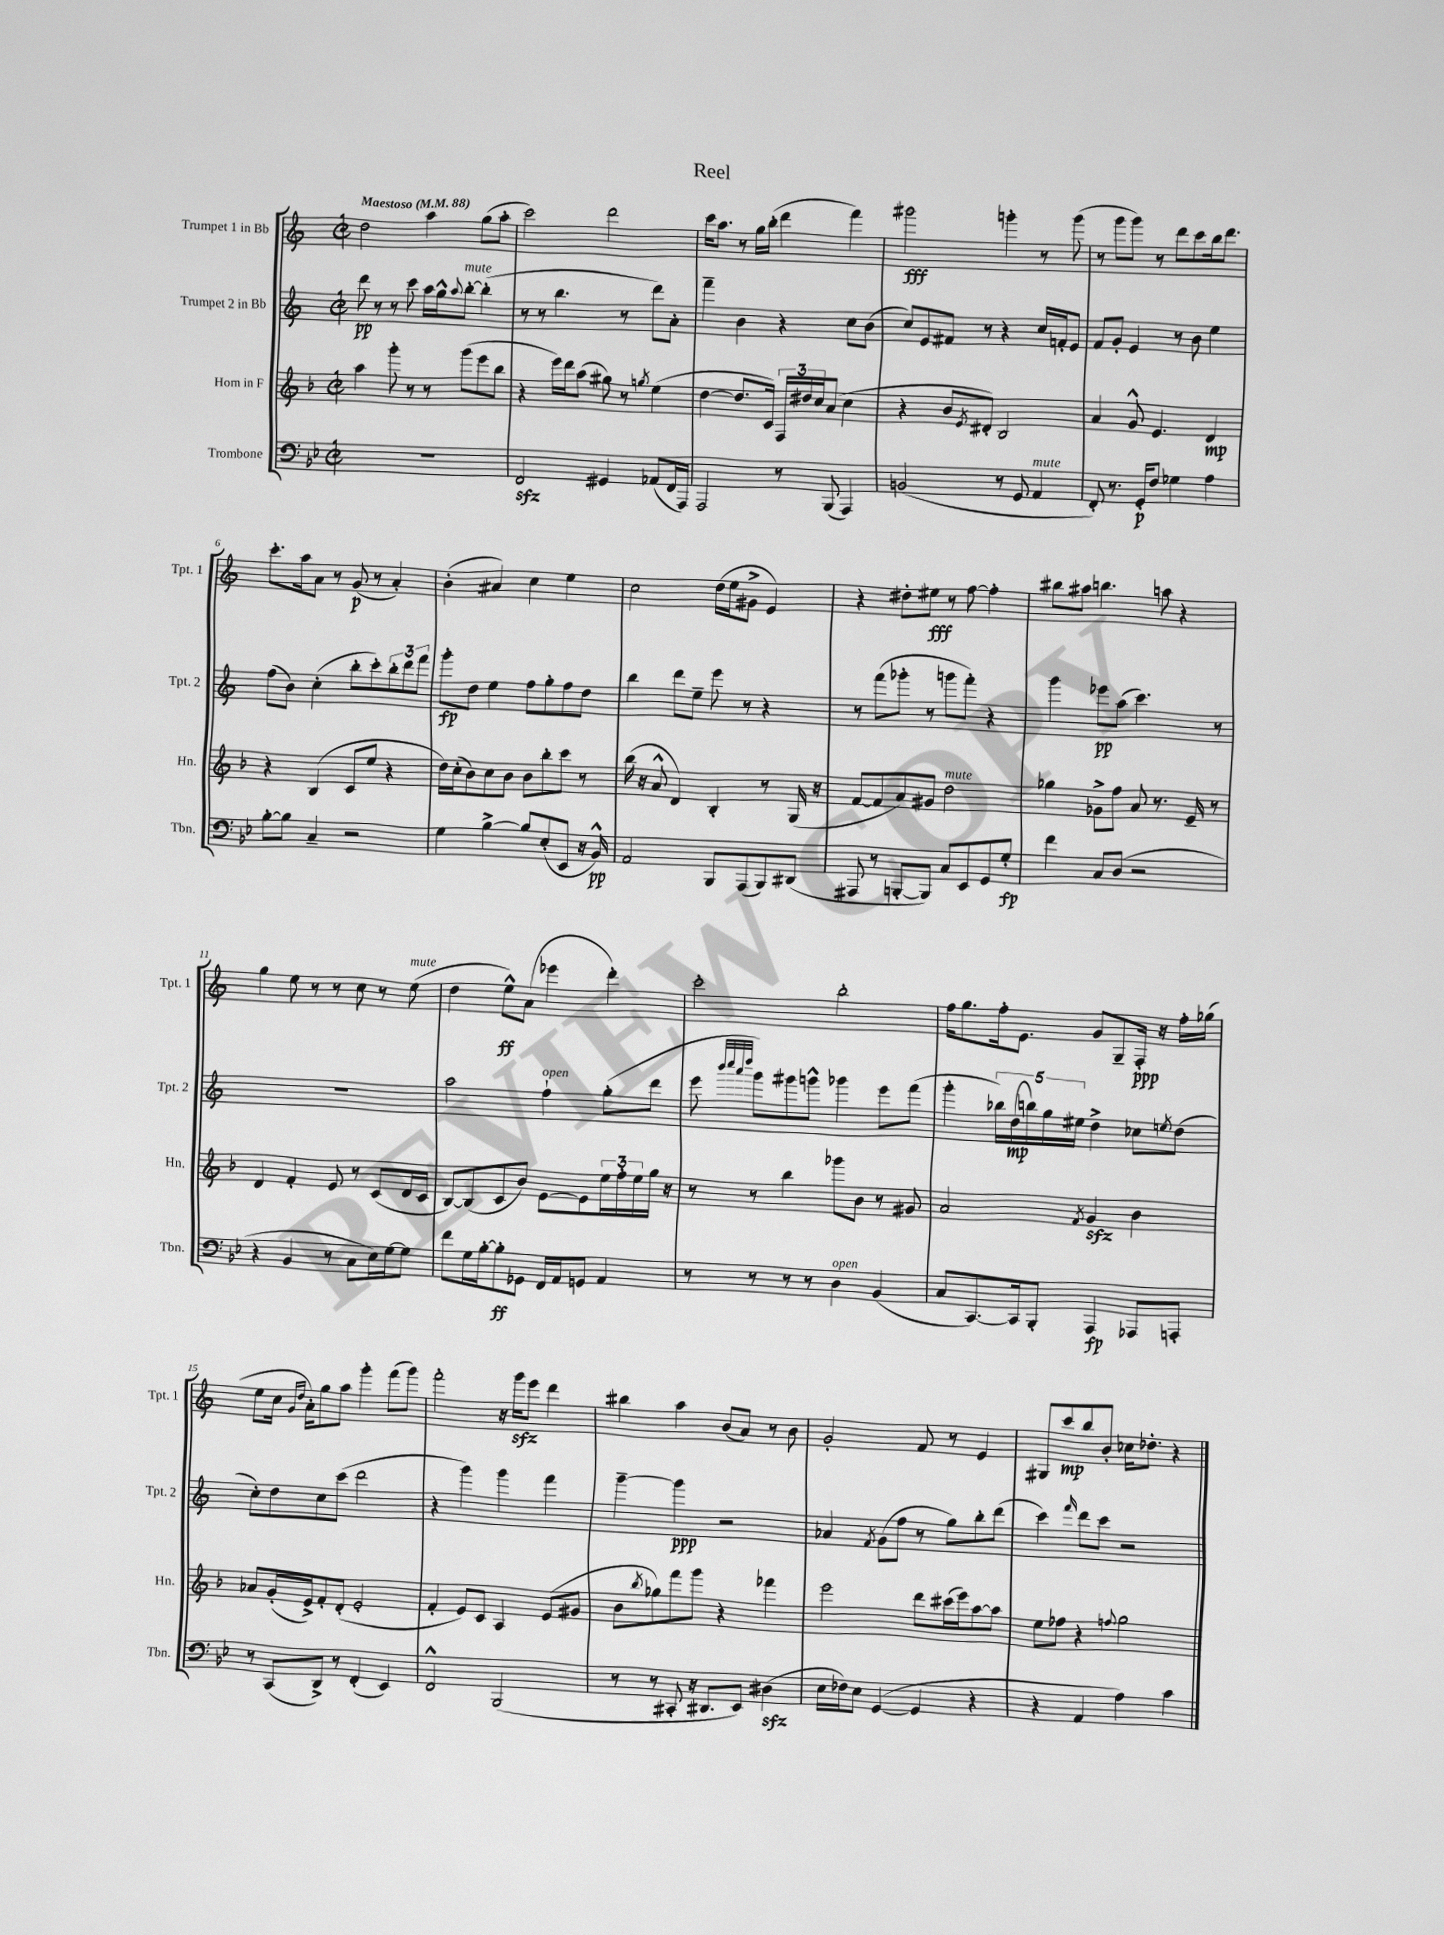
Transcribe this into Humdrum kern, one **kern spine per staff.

**kern	**kern	**kern	**kern
*staff4	*staff3	*staff2	*staff1
*clefF4	*clefG2	*clefG2	*clefG2
*k[b-e-]	*k[b-]	*k[]	*k[]
*M2/2	*M2/2	*M2/2	*M2/2
*met(c|)	*met(c|)	*met(c|)	*met(c|)
*MM88	*MM88	*MM88	*MM88
1r	4aa	8ddd	2dd
.	.	8r	.
.	8ggg'	8r	.
.	8r	8ccc	.
.	8r	16aa	4aa
.	.	16gg^^	.
.	.	8qqaa	.
.	(8ggg	[8bb'	.
.	8eee	(4bb']	(8gg
.	8bb-	.	8aa'
=	=	=	=
2FF	4r	8r	2ccc)
.	.	8r	.
.	16eee)	4.bb	.
.	16ddd	.	.
.	(8aa	.	.
4GG#	8gg#)	.	2ddd
.	8r	8r	.
.	8qgg	.	.
(8AA-	(4ee	8ddd)	.
16FF	.	8a'	.
16AAA)	.	.	.
=	=	=	=
2AAA	[4dd	4fff~	16ccc
.	.	.	8.aa
.	8.dd]	4b	8r
.	.	.	16gg
.	16c)	.	(16bb'
8r	24F	4r	4ddd
.	24dd#	.	.
.	24cc	.	.
(8BBB-	(8a	.	.
4AAA)	4cc	8cc	4fff)
.	.	(8b	.
=	=	=	=
(2BB	4r	8cc)	2ggg#
.	.	8e	.
.	8b-	8f#	.
.	8qe	.	.
.	8d#')	8r	.
8r	2B-	4r	4ggg'
8GG	.	.	.
4AA	.	16cc	8r
.	.	16f'	.
.	.	8e	(8ggg
=	=	=	=
8FF')	4a	8f	8r
8.r	.	8g'	8ggg
.	8g^^	4e	8ggg)
16GG'	.	.	.
8F	4.e	.	8r
4G-	.	8r	8ddd
.	.	8b	8ccc
4A	4d	4ee	16bb
.	.	.	8.ddd
=	=	=	=
[8B-'	4r	(8ff	8.ccc'
8B-]	.	8b)	.
.	.	.	16aa
4C~	(4B-	(4cc'	8a
.	.	.	8r
2r	8c	8bb'	(8g
.	8ee	8ccc')	8r
.	4r	12bb'	4a')
.	.	12ddd	.
.	.	12fff	.
=	=	=	=
4G	16dd)	8ggg'	(4b'
.	(16cc'	.	.
.	8b-)	8dd	.
[4B-^	8cc	4ee	4a#)
.	8b-	.	.
8B-]	8b-	8ff	4cc
(8E-'	8bb-'	8gg'	.
8EE-	8ccc	8ff	4ee
16r	8r	8dd	.
16BB-^^)	.	.	.
=	=	=	=
2AA	(16bb-	4bb	2cc
.	16r	.	.
.	8a^^	.	.
.	4d)	8ddd	.
.	.	8ee~	.
8BBB-	4B-'	8eee	(16dd
.	.	.	16ee
(8AAA	.	8r	8g#^
8BBB-)	8r	4r	4e)
(8DD#	(16G	.	.
.	16r	.	.
=	=	=	=
8AAA#	[8f	8r	4r
8r	8f]	(8fff	.
[8BBB'	8a)	8ggg-'	8dd#'
8BBB])	8g#	8r	8ee#
8C	2dd	8ggg	8r
8EE-	.	8fff')	[8ff
8GG	.	4r	4ff']
8G'	.	.	.
=	=	=	=
4f	4gg-	4ggg	8bb#
.	.	.	8aa#
8C	8g-^	8eee-	4.bb
(8D	8ff	(8aa	.
2r	8a	4.ccc)	.
.	8.r	.	8aa
.	.	.	4r
.	16e~	.	.
.	8r	8r	.
=	=	=	=
4r	4d	1r	4gg
4BB-	4f'	.	8ee
.	.	.	8r
8r	8e	.	8r
8C	8r	.	8cc
16E-)	(8c	.	8r
[16G	.	.	.
8G]	16d	.	(8ee
.	16c	.	.
=	=	=	=
8f	[8B-)	2aa	4dd
16G	(8B-]	.	.
[16B-'	.	.	.
8B-']	8c	.	8ee^^)
8GG-	8b-)	.	(8a
16FF	[8e	4ff`	4eee-
16AA	.	.	.
8GG	8e]	.	.
4AA	24ee	(8gg'	4ddd')
.	24ff'	.	.
.	24ee	.	.
.	16gg	8ddd	.
.	16r	.	.
=	=	=	=
8r	8r	8eee	2ccc'
.	.	32qqbbb	.
.	.	32qqcccc	.
.	.	32qqaaa	.
.	.	32qqdddd	.
8r	8r	8ggg)	.
8r	4bb-	8ggg#	.
8r	.	8ggg^^	.
4D	8ggg-	4ggg-	2bb'
.	8b-	.	.
(4BB-	8r	8eee	.
.	8g#	(8fff	.
=	=	=	=
8C	2a	4ggg'	16ff
.	.	.	8.gg
[8.CC)	.	.	.
.	.	20bb-)	16ff'
.	.	(20dd	.
16CC]	.	.	8.e
.	.	20bb)	.
8BBB-'	.	.	.
.	.	20gg	.
.	.	20ee#	.
.	8qf	.	.
4AAA	4g	4dd^	8g
.	.	.	8G~
8AAA-	4b-	8cc-	16F'
.	.	.	16r
.	.	8qee	.
8AAA'	.	(8dd	16ff'
.	.	.	(16gg-
=	=	=	=
8r	8a-	8cc')	8ee
(8CC	(16g'	8dd	16cc
.	.	.	16qqg
.	.	.	16qqdd
.	16e^)	.	16a')
8DD^)	8f'	8cc	8gg
8r	(8d'	(8ccc	8aa
(4FF'	2e'	2ddd	4ggg'
4EE-)	.	.	(8fff
.	.	.	8ggg)
=	=	=	=
2FF^^	4f'	4r	2fff'
.	8e)	4ggg)	.
.	8c	.	.
(2BBB-	4A	4ggg	16r
.	.	.	16ggg
.	.	.	8eee
.	(8e	4fff	4ddd
.	8g#	.	.
=	=	=	=
8r	8b-	[4ggg~	4bb#
.	8qbb-	.	.
8r	8gg-)	.	.
8CC#'	8fff	4ggg]	4aa
16r	8ggg	.	.
8.DD#	.	.	.
.	4r	2r	(8b
8EE-)	.	.	8a)
(4D#	4fff-	.	8r
.	.	.	8b
=	=	=	=
16E-	2eee	4a-	2g'
16F-)	.	.	.
8E-	.	.	.
.	.	8qf	.
([4GG	.	(8g	.
.	.	8ff	.
4GG]	8ddd	8r	8f
.	(16ccc#	8gg)	8r
.	16eee)	.	.
4r	[8aa	8bb'	4e
.	8aa]	(8ddd	.
=	=	=	=
4r	8ee	4ccc)	8G#
.	8ff-	.	8ccc
.	.	16qqfff	.
4AA	4r	8ddd	8bb
.	.	8ccc	8b'
.	8qqff	.	.
4A)	2gg	2r	16cc-
.	.	.	8.dd-'
4c	.	.	4r
==	==	==	==
*-	*-	*-	*-
